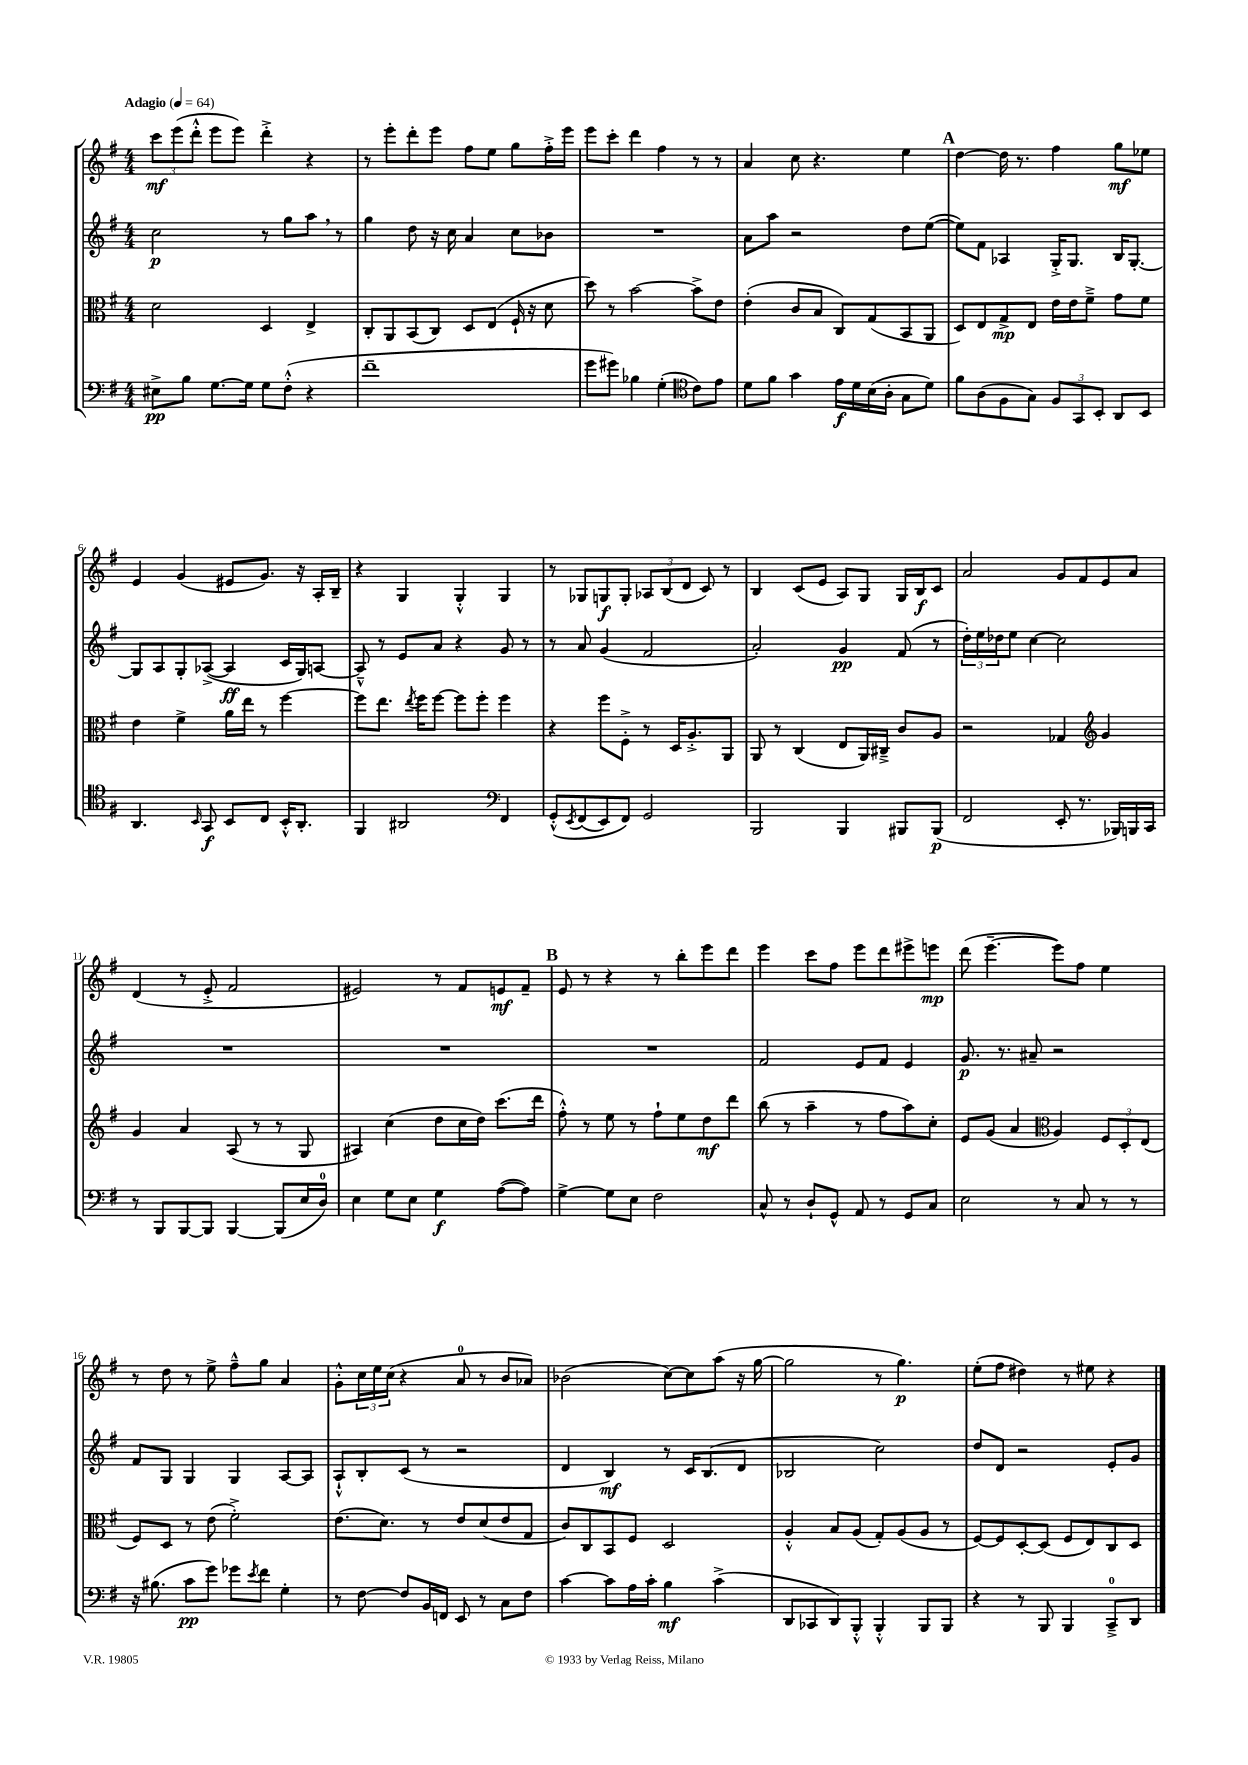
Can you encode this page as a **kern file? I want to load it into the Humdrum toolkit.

**kern	**kern	**kern	**kern
*staff4	*staff3	*staff2	*staff1
*clefF4	*clefC3	*clefG2	*clefG2
*k[f#]	*k[f#]	*k[f#]	*k[f#]
*M4/4	*M4/4	*M4/4	*M4/4
*MM64	*MM64	*MM64	*MM64
8E#^\L	2d\	2cc\	12ccc\L
.	.	.	(12eee\
8B\J	.	.	.
.	.	.	12ddd'^^\J
[8.G\L	.	.	8eee\L
.	.	.	8eee\J)
16G\]Jk	.	.	.
8G\L	4D/	8r	4ddd'^\
(8F#'^^\J	.	8gg\L	.
4r	4E^/	8aa\J	4r
.	.	8r	.
=	=	=	=
1f#~	8C'/L	4gg\	8r
.	8AA/	.	8eee'\L
.	(8BB/	8dd\	8ddd'\
.	8C/J)	16r	8eee\J
.	.	16cc\	.
.	8D/L	4a/	8ff#\L
.	(8E/J	.	8ee\J
.	16F#`/	8cc\L	8gg\L
.	16r	.	.
.	8d\	8b-\J	16ff#'^\L
.	.	.	16eee\JJ
=	=	=	=
8g\L	8dd\)	1r	8eee\L
8g#\J)	8r	.	8ccc'\J
4B-\	[2b\	.	4ddd\
(4G'\	.	.	4ff#\
*clefC4	*	*	*
8c\L)	8b^\]L	.	8r
8e\J	8e\J	.	8r
=	=	=	=
8d\L	(4e'\	8a\L	4a/
8f#\J	.	8aa\J	.
4g\	8c/L	2r	8cc\
.	8B/J	.	4.r
16e\LL	8C/L)	.	.
16d\	.	.	.
(16B\	(8G/	.	.
16A'\JJ	.	.	.
8G\L	8BB/	8dd\L	4ee\
8d\J)	8AA/J	([8ee\J	.
=	=	=	=
8f#\L	8D/L)	8ee\]L)	[4dd\
(8A\	8E/	8f#\J	.
8F#\	8G^/	4A-/	16dd\]
.	.	.	8.r
8G\J)	8E/J	.	.
12F#/L	16e\LL	16G'^/LK	4ff#\
.	16e\J	8.G/J	.
12GG/	.	.	.
.	8f#~^\J	.	.
12BB'/J	.	.	.
8AA/L	8g\L	16B/LK	8gg\L
.	.	[8.G'/J	.
8BB/J	8f#\J	.	8ee-\J
=	=	=	=
4.AA/	4e\	8G/]L	4e/
.	.	8A/	.
.	4f#^\	8G'/	(4g/
16qqBB/	.	.	.
8GG/	.	([8A-^/J	.
8BB/L	16a\LL	4A-/]	8e#/L
.	16ee\JJ	.	.
8C/J	8r	.	8.g/J)
16BB'^^/LK	[4ff#\	16c/LL	.
8.AA'/J	.	16G/J)	16r
.	.	[8A/J	16A'/LL
.	.	.	16B~/JJ
=	=	=	=
4FF#/	8ff#\]L	8A~^^/]	4r
.	8.ee\J	8r	.
2AA#/	.	8e/L	4G/
.	8qee/	.	.
.	16ff#\LK	.	.
.	[8ff#\J	8a/J	.
.	8ff#\]L	4r	4G'^^/
.	8ff#'\J	.	.
*clefF4	*	*	*
4FF#/	4ff#\	8g/	4G/
.	.	8r	.
=	=	=	=
&(8GG'^^/L	4r	8r	8r
8qEE/	.	.	.
(8FF#/	.	8a/	8G-/L
8EE/)	8ff#\L	(4g/	8G/
8FF#/J&)	8F#'^\J	.	8G'/J
2GG/	8r	2f#/	12A-/L
.	.	.	(12B/
.	16D/LK	.	.
.	.	.	12d/J
.	8.A'^/	.	.
.	.	.	8c/)
.	8AA/J	.	8r
=	=	=	=
2BBB/	8AA/	2a'/)	4B/
.	8r	.	.
.	(4C/	.	(8c/L
.	.	.	8e/J
4BBB/	8E/L	4g/	8A/L)
.	16AA/L)	.	8G/J
.	16C#~^/JJ	.	.
8BBB#/L	8c/L	(8f#/	16G/LL
.	.	.	16B/J
(8BBB#/J	8A/J	8r	8c/J
=	=	=	=
2FF#/	2r	24dd'\LL)	2a/
.	.	24ee\	.
.	.	24dd-\J	.
.	.	8ee\J	.
.	.	[4cc\	.
8EE'/	4G-/	2cc\]	8g/L
8.r	.	.	8f#/
*	*clefG2	*	*
.	4g/	.	8e/
16BBB-/LL)	.	.	.
16BBB/	.	.	8a/J
16CC/JJ	.	.	.
=	=	=	=
8r	4g/	1r	(4d/
8BBB/L	.	.	.
[8BBB/	4a/	.	8r
8BBB/]J	.	.	8e'^/
[4BBB/	(8A/	.	2f#/
.	8r	.	.
(8BBB/]L	8r	.	.
16E/L	8G/	.	.
16D/JJ)	.	.	.
=	=	=	=
4E\	4A#/)	1r	2e#/)
8G\L	(4cc\	.	.
8E\J	.	.	.
4G\	8dd\L	.	8r
.	16cc\L	.	8f#/L
.	16dd\JJ)	.	.
([8A\L	(8.ccc\L	.	8e/
8A\]J)	.	.	8f#~/J
.	16ddd\Jk	.	.
=	=	=	=
[4G^\	8ff#'^^\)	1r	8e/
.	8r	.	8r
8G\]L	8ee\	.	4r
8E\J	8r	.	.
2F#\	8ff#`\L	.	8r
.	8ee\	.	8bb'\L
.	8dd\	.	8eee\
.	8ddd\J	.	8ddd\J
=	=	=	=
8C^^/	(8bb\	2f#/	4eee\
8r	8r	.	.
8D`/L	4aa~\	.	8ccc\L
8GG^^/J	.	.	8ff#\J
8AA/	8r	8e/L	8eee\L
8r	8ff#\L	8f#/J	8ddd\
8GG/L	8aa\)	4e/	8eee#^\
8C/J	8cc'\J	.	8eee\J
=	=	=	=
2E\	8e/L	8.g/	(8ddd\
.	(8g/J	.	[4.eee~\
.	.	8.r	.
.	4a/	.	.
.	.	8a#~/	.
*	*clefC3	*	*
8r	4A/)	2r	8eee\]L)
8C/	.	.	8ff#\J
8r	12F#/L	.	4ee\
.	12D'/	.	.
8r	.	.	.
.	(12E/J	.	.
=	=	=	=
16r	8F#/L)	8f#/L	8r
(8.B#\	.	.	.
.	8D/J	8G/J	8dd\
8c\L	8r	4G/	8r
8g\J)	(8e\	.	8ee^\
8g-\L	2f#'^\)	4G/	8ff#~^^\L
8qe/	.	.	.
8f#\J	.	.	8gg\J
4G'\	.	[8A/L	4a/
.	.	8A/]J	.
=	=	=	=
8r	(8.e\L	8A`^^/L	8g'^^\L
[8F#\	.	8B'/	24cc\L
.	.	.	24ee\
.	8.d\J)	.	.
.	.	.	(24cc\JJ
8F#/]L	.	(8c/J	4r
16BB/L	8r	8r	.
16FF/JJ	.	.	.
8EE/	8e/L	2r	8a/
8r	(8d/	.	8r
8C\L	8e/	.	8b/L
8F#\J	8G/J	.	8a-/J)
=	=	=	=
[4c\	8c/L)	4d/	(2b-\
.	8C/	.	.
8c\]L	8BB/	4B/)	.
16A\L	8F#/J	.	.
16c'\JJ	.	.	.
4B\	2D/	8r	[8cc\L)
.	.	16c/LK	8cc\]
.	.	(8.B/	.
(4c^\	.	.	(8aa\J
.	.	8d/J	16r
.	.	.	[16gg\
=	=	=	=
8DD/L	4A'^^/	2B-/	2gg\]
8CC-/	.	.	.
8DD/)	8B/L	.	.
8BBB'^^/J	(8A/J	.	.
4BBB'^^/	8G'/L)	2cc\)	8r
.	(8A/	.	4.gg\)
8BBB/L	8A/J	.	.
8BBB/J	8r	.	.
=	=	=	=
4r	[8F#/L)	8dd/L	(8ee'\L
.	8F#/]	8d/J	8ff#\J
8r	[8D'/	2r	4dd#\)
8BBB/	(8D/]J	.	.
4BBB/	8F#/L	.	8r
.	8E/)	.	8ee#\
8CC~^/L	8C/	8e'/L	4r
8DD/J	8D/J	8g/J	.
==	==	==	==
*-	*-	*-	*-
